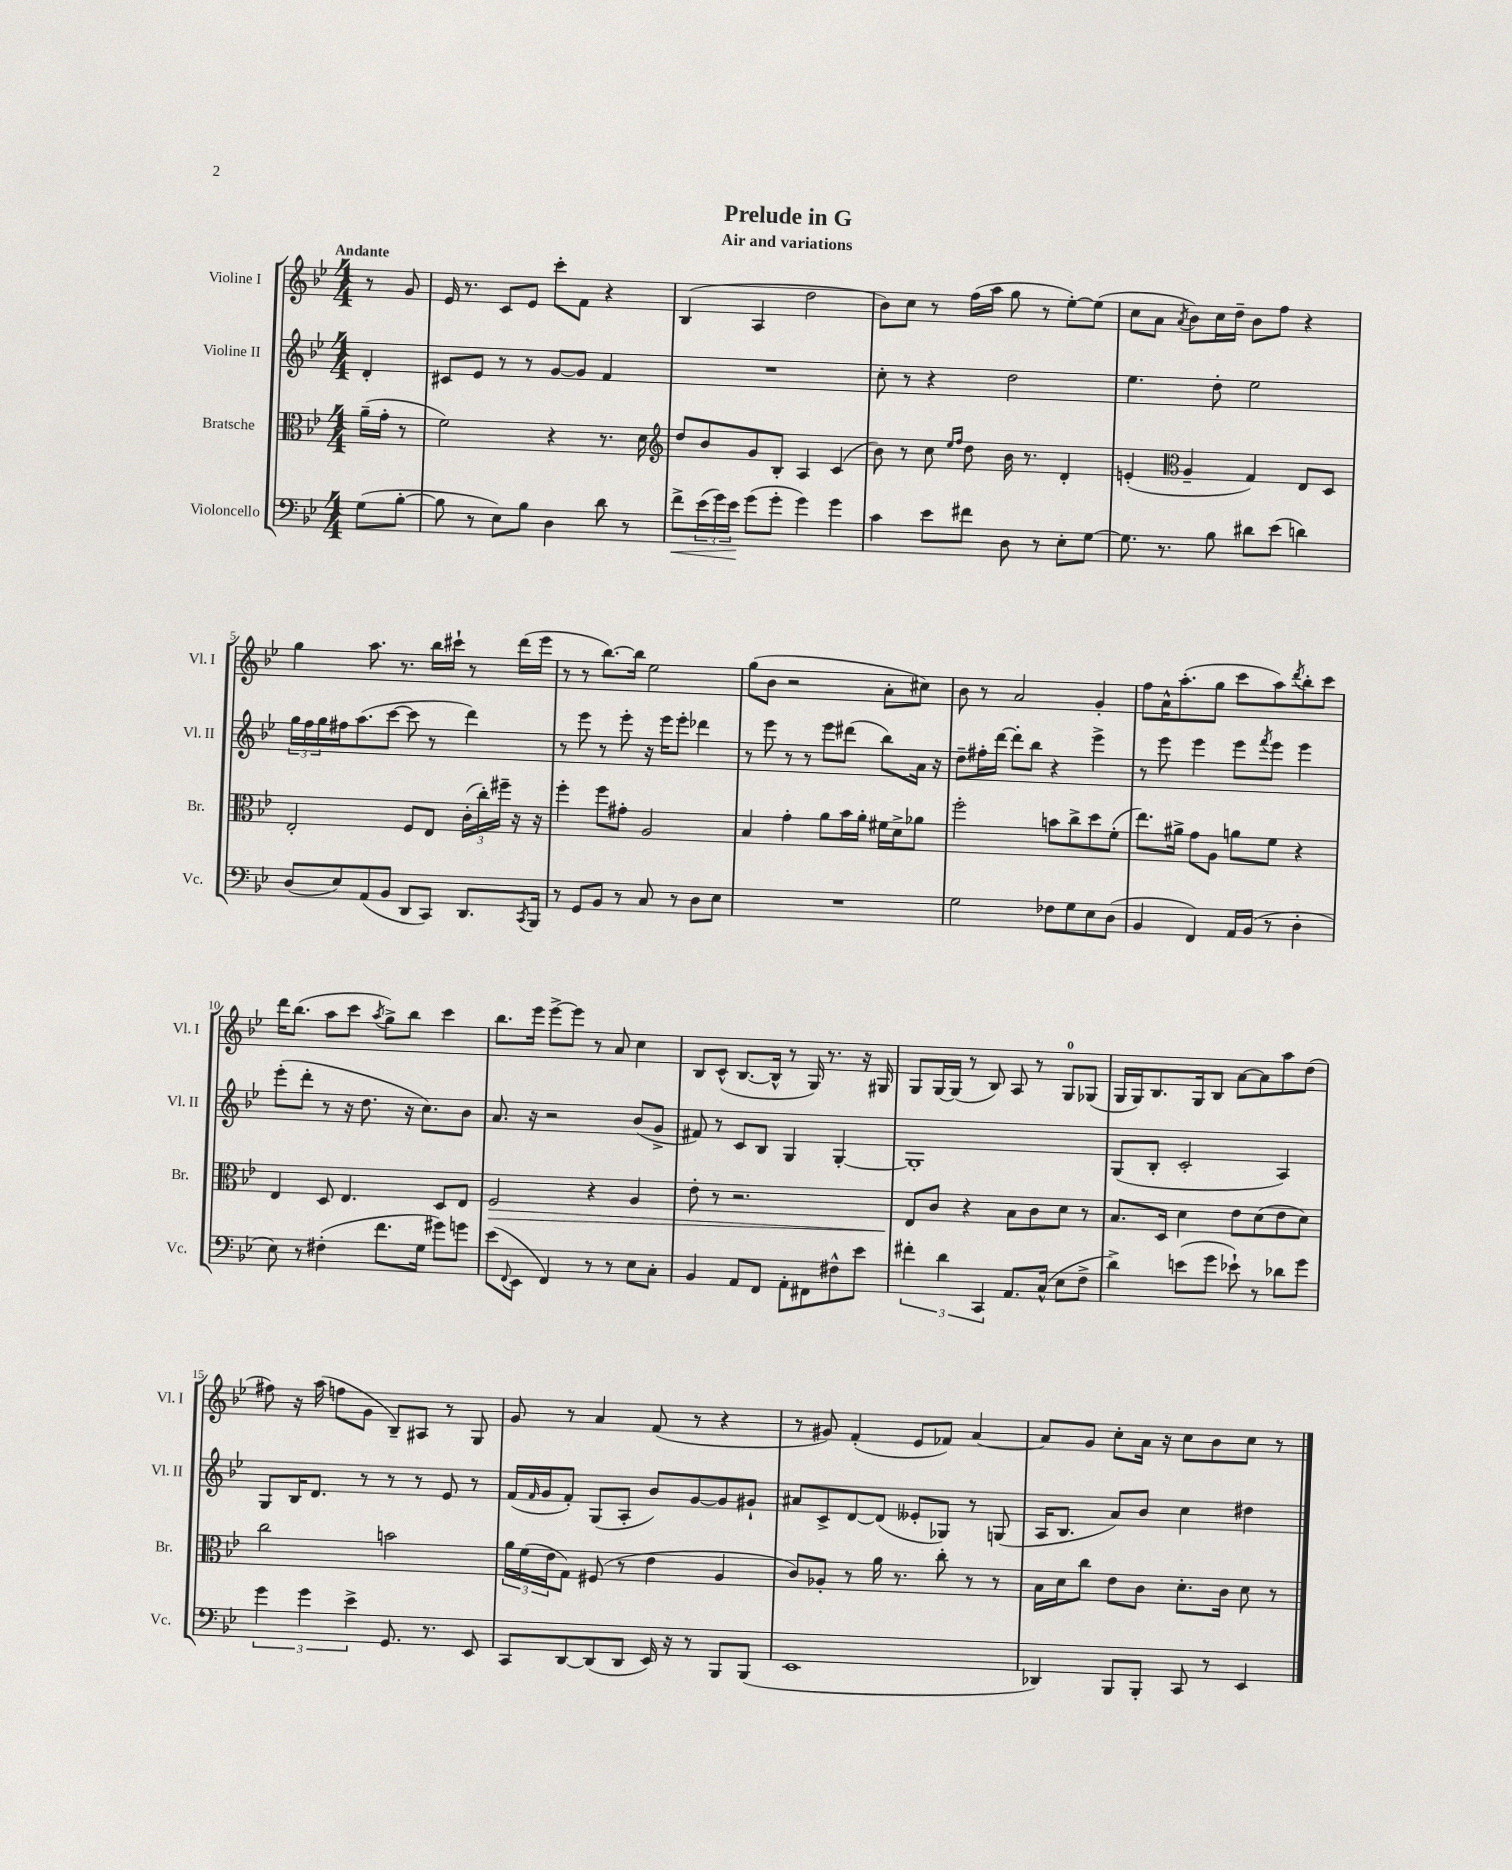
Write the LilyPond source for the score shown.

\header { title = "Prelude in G" subtitle = "Air and variations" }
<<
\new StaffGroup <<
\new Staff = "s0" \with { instrumentName = "Violine I" shortInstrumentName = "Vl. I" } {
    \clef treble \key bes \major \numericTimeSignature \time 4/4 \partial 4 \tempo "Andante"
    r8 g'8 |
    ees'16 r8. c'8 ees'8 c'''8-. f'8 r4 |
    bes4( a4 d''2 |
    bes'8) c''8 r8 f''16( a''16 g''8 r8 ees''8~-.) ees''8( |
    c''8 a'8 \acciaccatura { a'8 } bes'8) c''16 d''16-- bes'8 f''8 r4 |
    g''4 a''8. r8. bes''16 cis'''16-! r8 d'''16( ees'''16 |
    r8 r8 bes''8.~) bes''16 ees''2 |
    g''8( bes'8 r2 a'8-. cis''8) |
    bes'8 r8 a'2 g'4-. |
    f''8 a'16-^ a''8.-.( g''8 c'''8 a''8) \acciaccatura { d'''8 } bes''8-. c'''8 |
    d'''16 bes''8.( a''8 c'''8 \acciaccatura { a''8 } g''8->) bes''8 c'''4 |
    bes''8. ees'''16 ees'''8~-> ees'''8 r8 a'8 c''4 |
    bes8 c'8-^( bes8.~ bes16-^ r8 g16) r8. r16 gis16 |
    g8 g16~ g16( r8 bes8) a8 r8 g8-0 ges8( |
    g16 g16) bes8. g16 bes8 a'8~ a'8 a''8 d''8( |
    fis''8) r16 a''16( f''8 g'8 bes8--) ais8 r8 g8 |
    g'8 r8 a'4 f'8( r8 r4 |
    r8 gis'8) f'4-.( ees'8 fes'8) a'4~ |
    a'8 g'8 c''8-. a'16 r16 c''8 bes'8 c''8 r8 \bar "|." |
}
\new Staff = "s1" \with { instrumentName = "Violine II" shortInstrumentName = "Vl. II" } {
    \clef treble \key bes \major \numericTimeSignature \time 4/4 \partial 4
    d'4-. |
    cis'8 ees'8 r8 r8 g'8~ g'8 f'4 |
    R1 |
    c''8-. r8 r4 d''2 |
    ees''4. d''8-. ees''2 |
    \tuplet 3/2 { g''16 f''16 g''16 } fis''16 a''8.( c'''8~ c'''8 r8 d'''4) |
    r8 ees'''8 r8 ees'''8-. r16 ees'''16 ees'''8-. des'''4 |
    r8 ees'''8 r8 r8 ees'''8 dis'''8( bes''8) a'16 r16 |
    d''8-- fis''16-. d'''16~ d'''8-. bes''8 r4 ees'''4-> |
    r8 ees'''8 ees'''4 ees'''8 \acciaccatura { f'''8 } ees'''8 ees'''4 |
    ees'''8-.( d'''8-. r8 r16 d''8. r16 c''8.) bes'8 |
    a'8. r16 r2 bes'8( g'8-> |
    fis'8) r8 c'8 bes8 g4 g4~-. |
    g1-. |
    g8( bes8-. c'2-. a4) |
    g8 bes16 d'8. r8 r8 r8 ees'8 r8 |
    f'16( \grace { f'16 } g'16 f'8-.) g8( a8-. bes'8) g'8~ g'8 gis'8-! |
    ais'8 c'8-> d'8~ d'8( eeses'8-. ges8) r8 g8( |
    a16 bes8. a'8) bes'8 c''4 dis''4 \bar "|." |
}
\new Staff = "s2" \with { instrumentName = "Bratsche" shortInstrumentName = "Br." } {
    \clef alto \key bes \major \numericTimeSignature \time 4/4 \partial 4
    a'16--( g'16-. r8 |
    f'2) r4 r8. d'16 |
    \clef treble d''8 bes'8 g'8 bes8-. a4 c'4( |
    bes'8) r8 c''8 \grace { ees''16 f''16 } d''8 bes'16 r8. d'4-. |
    e'4-.( \clef alto a4-- g4) ees8 d8 |
    ees2-. f8 ees8 \tuplet 3/2 { c'16-.( c''16-.) fis''16-- } r16 r16 |
    f''4-. f''8 gis'8-. a2 |
    bes4 g'4-. a'8 bes'16 a'16-. fis'16 d'16-> aes'8 |
    f''2-. b'8 c''8-> d''8 f'8-.( |
    ees''8.) ais'16-> g'8 a8 a'8 f'8 r4 |
    ees4 d8 ees4. d8 ees8 |
    f2\> r4 a4 |
    ees'8-. r8 r2. |
    ees8\! c'8 r4 bes8 c'8 d'8 r8 |
    bes8. d16 d'4 ees'8 d'8( ees'8 d'8) |
    c''2 b'2 |
    \tuplet 3/2 { a'16 f'16( ees'16 } g8) fis8( r8 ees'4 a4 |
    c'8) aes8-. r8 a'16 r8. c''8-. r8 r8 |
    bes16 d'16 c''8 ees'8 c'8 d'8.-. c'16 d'8 r8 \bar "|." |
}
\new Staff = "s3" \with { instrumentName = "Violoncello" shortInstrumentName = "Vc." } {
    \clef bass \key bes \major \numericTimeSignature \time 4/4 \partial 4
    g8( bes8~-. |
    bes8 r8 ees8) bes8 d4 d'8 r8 |
    f'8->\< \tuplet 3/2 { ees'16( g'16) ees'16\! } g'8( g'8-. g'4) g'4 |
    c'4 ees'8 fis'8 d8 r8 ees8-. g8~ |
    g8. r8. bes8 dis'8 ees'8( d'4) |
    d8( ees8) a,8( bes,8 d,8 c,8) d,8. \acciaccatura { c,8 } bes,,16 |
    r8 g,8 bes,8 r8 c8 r8 d8 ees8 |
    R1 |
    g2 fes8 g8 ees8 d8( |
    bes,4 f,4) a,16 bes,16( r8 d4-. |
    ees8) r8 fis4-.( f'8. g16 gis'8) g'8 |
    ees'8( \appoggiatura { f,8 } ees,8 f,4) r8 r8 ees8 c8-. |
    bes,4 a,8 f,8 a,8-. fis,8 fis8-^ ees'8 |
    \tuplet 3/2 { fis'4-. d'4 c,4 } a,8. c16-^( ees8 f8-> |
    d'4->) e'8( g'8 ees'8-!) r8 des'8 g'8 |
    \tuplet 3/2 { g'4 g'4 ees'4-> } g,8. r8. ees,8 |
    c,8 d,8~ d,8( d,8 ees,16) r16 r8 bes,,8 bes,,8( |
    ees,1 |
    des,4) bes,,8 bes,,8-. c,8 r8 ees,4 \bar "|." |
}
>>
>>
